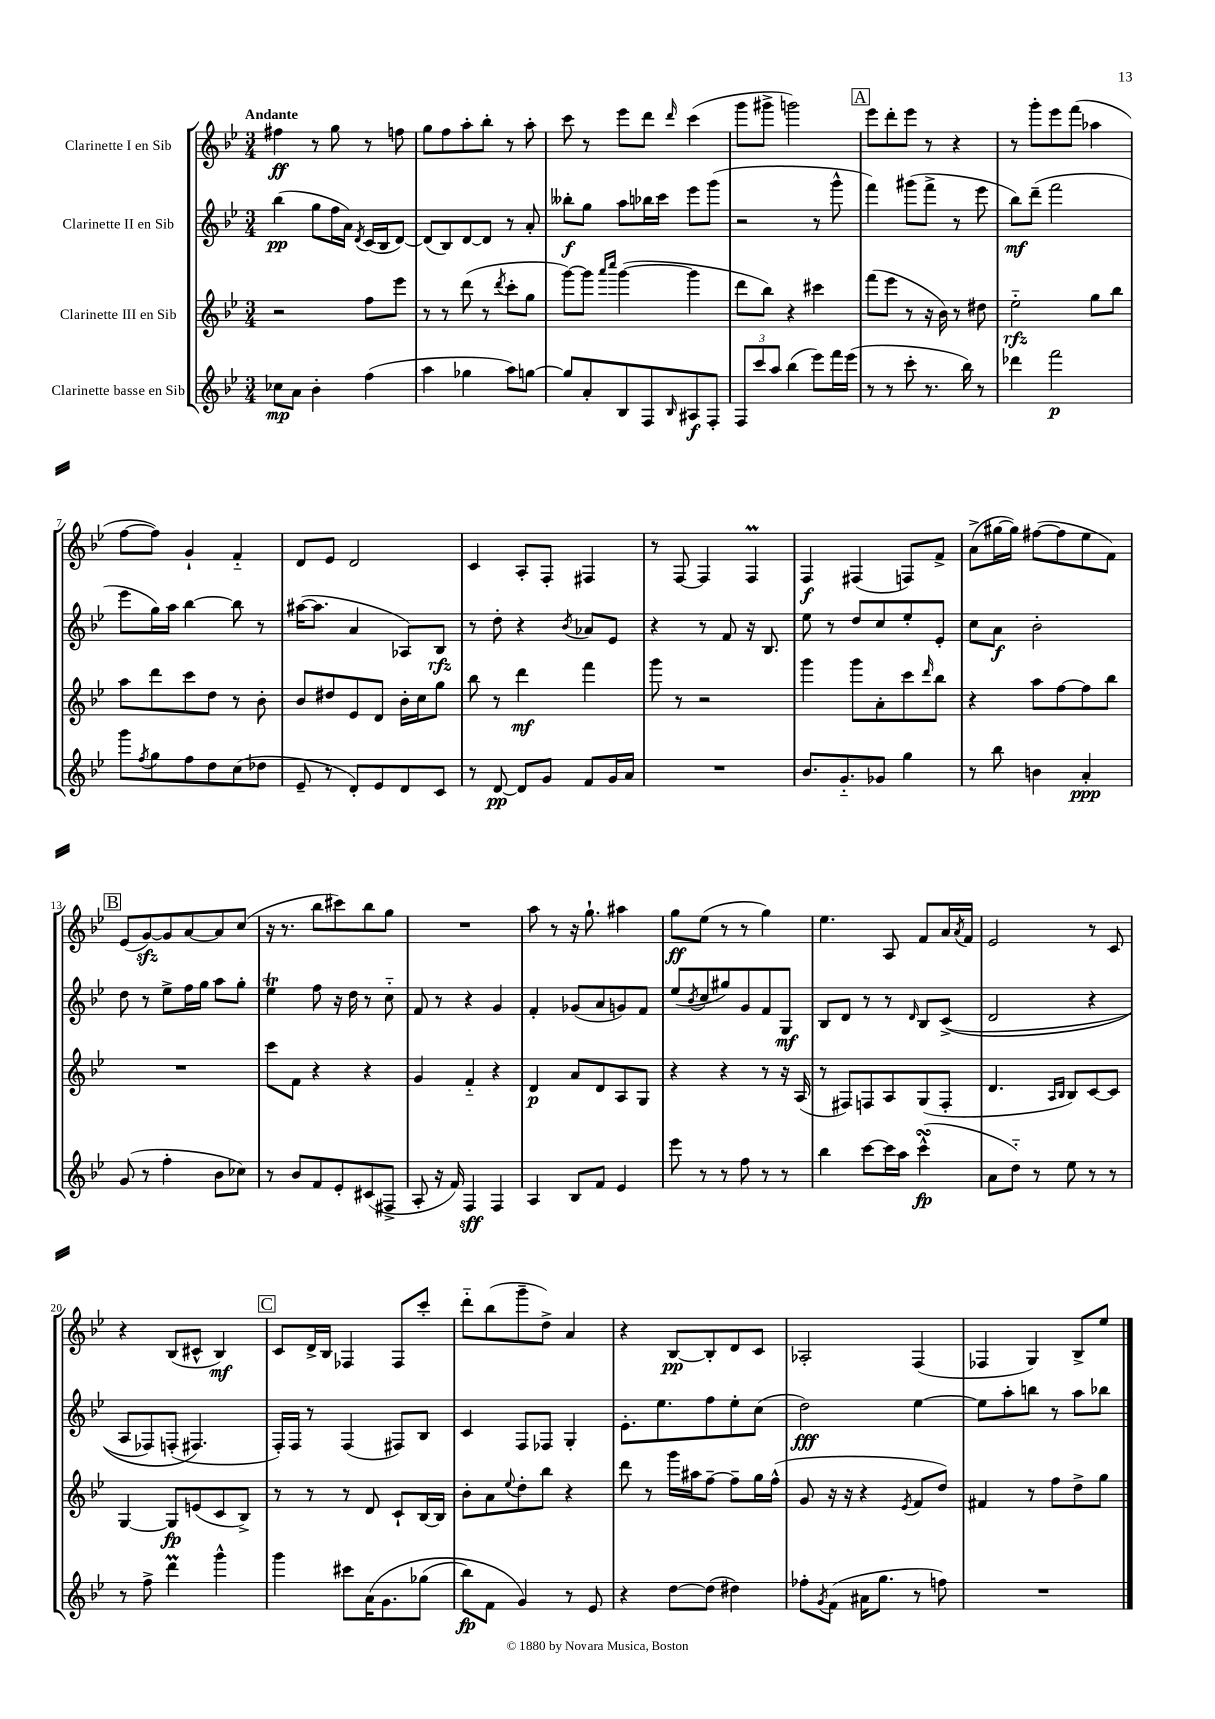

**kern	**kern	**kern	**kern
*staff4	*staff3	*staff2	*staff1
*clefG2	*clefG2	*clefG2	*clefG2
*k[b-e-]	*k[b-e-]	*k[b-e-]	*k[b-e-]
*M3/4	*M3/4	*M3/4	*M3/4
8cc-\L	2r	(4bb-\	4ff#\
8a\J	.	.	.
4b-'\	.	8gg\L	8r
.	.	16ff\L	8gg\
.	.	16a\JJ)	.
.	.	8qd/	.
(4ff\	8ff\L	(16c/LL	8r
.	.	16B-/J	.
.	8eee-\J	[8d/J)	8ff\
=	=	=	=
4aa\	8r	(8d/]L	8gg\L
.	8r	8B-/)	8ff\
4gg-\	(8ddd\	[8d/	8aa'\
.	8r	8d/]J	8bb-'\J
.	8qddd/	.	.
8aa\L)	8ccc'\L	8r	8r
[8gg\J	8gg\J	8a'/	8aa'\
=	=	=	=
8gg/]L	[8ggg\L)	8bb--'\L	8ccc\
8a'/	8ggg\]J	8gg\J	8r
.	16qqaaa/LL	.	.
.	16qqcccc/JJ	.	.
8B-/	([4ggg\	8aa\L	8eee-\L
8F/	.	16bb-\L	8ddd\J
.	.	16ccc\JJ	.
16qqB-/	.	.	16qqddd/
8A#/	4ggg\]	8eee-\L	(4ccc\
8F'/J	.	(8ggg\J	.
=	=	=	=
12F/L	8ddd\L	2r	8ggg\L
12ccc/	.	.	.
.	8bb-\J)	.	8ggg#^\J
12aa/J	.	.	.
(4bb-\	4r	.	2ggg\)
8eee-\L)	4ccc#\	8r	.
16fff\L	.	8ggg^^\	.
(16eee-\JJ	.	.	.
=	=	=	=
8r	(8fff\L	4fff\)	8eee-\L
8r	8eee-\J	.	8ddd'\
8ccc'\	8r	(8ggg#\L	8eee-\J
8.r	16r	8fff^\J	8r
.	16b-\)	.	.
.	8r	8r	4r
16bb-\)	.	.	.
8r	8dd#\	8eee-\	.
=	=	=	=
4ddd-\	2ee-'~\	8bb-\L)	8r
.	.	(8ddd~\J	8ggg'\L
2fff\	.	2fff\	8eee-\
.	.	.	(8fff\J
.	8gg\L	.	4aa-\
.	8bb-\J	.	.
=	=	=	=
8ggg\L	8aa\L	8eee-\L	[8ff\L
8qff/	.	.	.
8gg\	8ddd\	16gg\L)	8ff\]J)
.	.	16aa\JJ	.
8ff\	8ccc\	[4bb-\	4g`/
8dd\	8dd\J	.	.
(8cc\	8r	8bb-\]	4f'~/
8dd-\J	8b-'\	8r	.
=	=	=	=
8e-~/	8b-/L	([16aa#\LK	8d/L
.	.	8.aa#\]J	.
8r	8dd#/	.	8e-/J
8d'/L)	8e-/	4a/	2d/
8e-/	8d/J	.	.
8d/	16b-'\LL	8A-/L)	.
.	16cc\J	.	.
8c/J	8gg\J	8B-/J	.
=	=	=	=
8r	8bb-\	8r	4c/
[8d/	8r	8dd'\	.
8d/]L	4ddd\	4r	8A'/L
8g/J	.	.	8F'/J
.	.	8qb-/	.
8f/L	4fff\	8a-/L	4F#/
16g/L	.	8e-/J	.
16a/JJ	.	.	.
=	=	=	=
2.r	8ggg\	4r	8r
.	8r	.	[8F/
.	2r	8r	4F/]
.	.	8f/	.
.	.	16r	4F/
.	.	8.B-/	.
=	=	=	=
8.b-/L	4ggg\	8ee-\	4F/
.	.	8r	.
8.g'~/	.	.	.
.	8ggg\L	8dd/L	(4F#/
8g-/J	8a'\	8cc/	.
4gg\	8ccc\	8ee-'/	8F/L)
.	16qqddd/	.	.
.	8bb-\J	8e-'/J	8f^/J
=	=	=	=
8r	4r	8cc\L	(8a^\L
8bb-\	.	8a\J	[16gg#\L
.	.	.	16gg#\]JJ)
4b\	8aa\L	2b-'\	([8ff#\L
.	[8ff\	.	8ff#\]
4a'/	8ff\]	.	8ee-\
.	8bb-\J	.	8f\J)
=	=	=	=
(8g/	2.r	8dd\	(8e-/L
8r	.	8r	[8g/)
4ff'\	.	8ee-^\L	8g/]
.	.	16ff\L	[8a/
.	.	16gg\JJ	.
8b-\L	.	8aa\L	8a/]
8cc-\J)	.	8gg'\J	(8cc/J
=	=	=	=
8r	8ccc\L	4ee-\	16r
.	.	.	8.r
8b-/L	8f\J	.	.
8f/	4r	8ff\	8bb-\L
8e-'/	.	16r	8ccc#\)
.	.	16dd\	.
(8c#/	4r	8r	8bb-\
8F#^/J	.	8cc'~\	8gg\J
=	=	=	=
8A'/	4g/	8f/	2.r
16r	.	8r	.
16f/)	.	.	.
4F/	4f'~/	4r	.
4F/	4r	4g/	.
=	=	=	=
4A/	4d/	4f'/	8aa\
.	.	.	8r
8B-/L	8a/L	(8g-/L	16r
.	.	.	8.gg`\
8f/J	8d/	8a/	.
4e-/	8A/	8g/)	4aa#\
.	8G/J	8f/J	.
=	=	=	=
8eee-\	4r	(8ee-/L	8gg\L
.	.	8qb-/	.
8r	.	8cc/	(8ee-\J
8r	4r	8gg#/)	8r
8ff\	.	8g/	8r
8r	8r	8f/	4gg\)
8r	16r	8G/J	.
.	(16A/	.	.
=	=	=	=
4bb-\	8r	8B-/L	4.ee-\
.	8F#/L)	8d/J	.
[8ccc\L	8F/	8r	.
16ccc\]L	8A/	8r	8A/
16aa\JJ	.	.	.
.	.	16qqd/	.
(4ccc^^\	(8G/	8B-/L	8f/L
.	8F'/J	&((8c^/J	16a/L
.	.	.	8qa/
.	.	.	16f/JJ
=	=	=	=
8a\L	4.d/	2d/	2e-/
8dd'~\J)	.	.	.
8r	.	.	.
.	16qqA/LL	.	.
.	16qqB-/JJ	.	.
8ee-\	8B-/L)	.	.
8r	[8c/	4r	8r
8r	8c/]J	.	8c/
=	=	=	=
8r	[4G/	8A/L	4r
8ff^\	.	8F-/)	.
4ddd\	8G/]L	(8F'/J	(8B-/L
.	(8e/	4.F#/&)	8c#^^/J
4ggg^^\	8c/	.	4B-/)
.	8B-^/J)	.	.
=	=	=	=
4ggg\	8r	16F'/LL)	8c/L
.	.	16F/JJ	.
.	8r	8r	16d^/L
.	.	.	16B-/JJ
8ccc#\L	8r	(4F/	4F-/
&(16a\K	8d/	.	.
8.g\	.	.	.
.	8c`/L	8F#/L)	8F-/L
(8gg-\J	[16B-/L	8B-/J	8ccc'/J
.	16B-/]JJ	.	.
=	=	=	=
8bb-\L)	8b-'\L	4c/	8ddd'~\L
8f\J	8a\	.	(8bb-\
.	8qqee-/	.	.
4g/&)	8dd'\	8F/L	8ggg~\
.	8bb-\J	8F-/J	8dd^\J)
8r	4r	4G'/	4a/
8e-/	.	.	.
=	=	=	=
4r	8ddd\	8.e-'\L	4r
.	8r	.	.
.	.	8.ee-\	.
[8dd\L	16ggg\LL	.	[8B-/L
.	16aa#\J	.	.
(8dd\]J	[8ff~\J	8ff\	8B-'/]
4dd#\)	8ff~\]L	8ee-'\	8d/
.	16gg\L	(8cc\J	8c/J
.	(16ff^^\JJ	.	.
=	=	=	=
8ff-'\L	8g/	2dd\)	2A-'/
8qg/	.	.	.
(8f\J	16r	.	.
.	16r	.	.
16a#\LK	4r	.	.
8.gg\J	.	.	.
.	8qe-/	.	.
8r	8f/L	[4ee-\	(4F/
8ff\)	8dd/J)	.	.
=	=	=	=
2.r	4f#/	8ee-\]L	4F-/
.	.	8aa'\	.
.	8r	8bb\J	4G/)
.	8ff\L	8r	.
.	8dd^\	8aa\L	8B-^/L
.	8gg\J	8bb-\J	8ee-/J
==	==	==	==
*-	*-	*-	*-
